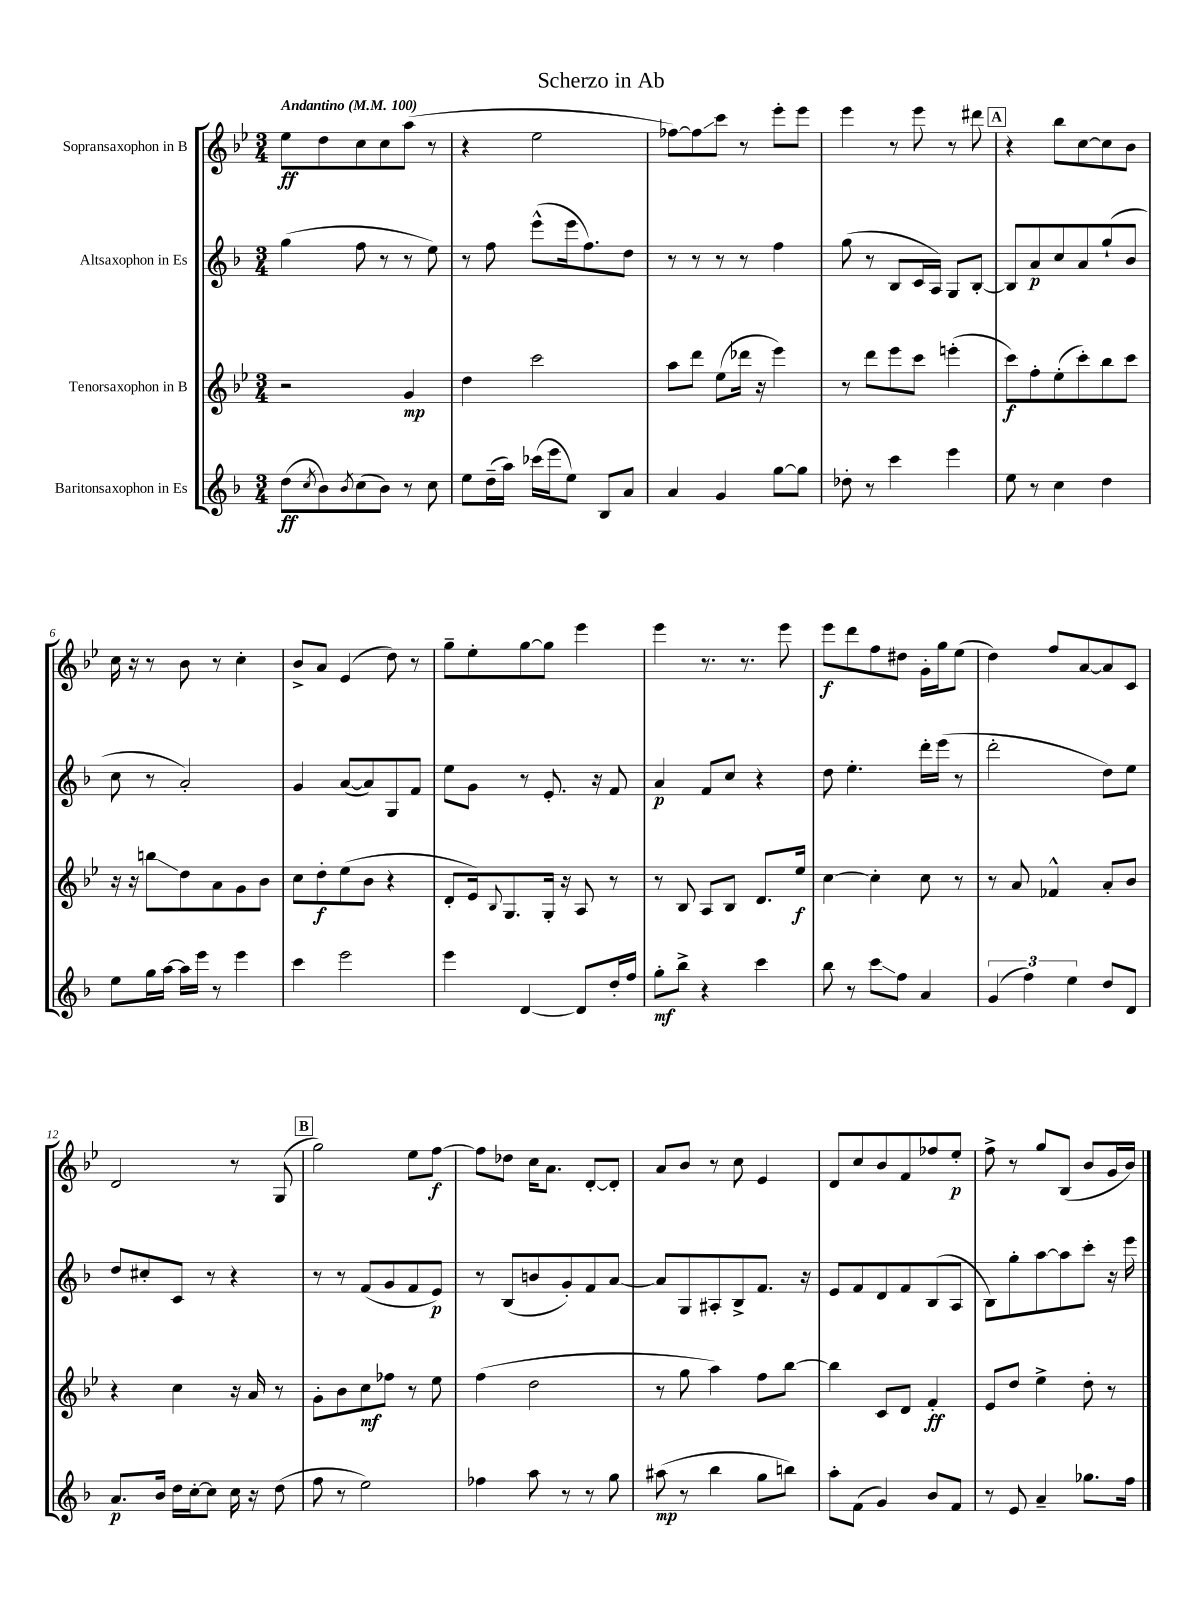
\header { title = "Scherzo in Ab" }
<<
\new StaffGroup <<
\new Staff = "s0" \with { instrumentName = "Sopransaxophon in B" } {
    \clef treble \key bes \major \numericTimeSignature \time 3/4 \tempo "Andantino" 4 = 100
    ees''8\ff d''8 c''8 c''8 a''8( r8 |
    r4 ees''2 |
    fes''8~) fes''8\glissando c'''8 r8 ees'''8-. ees'''8 |
    ees'''4 r8 ees'''8 r8 dis'''8 |
    \mark \markup { \box "A" } r4 bes''8 c''8~ c''8 bes'8 |
    c''16 r16 r8 bes'8 r8 c''4-. |
    bes'8-> a'8 ees'4( d''8) r8 |
    g''8-- ees''8-. g''8~ g''8 ees'''4 |
    ees'''4 r8. r8. ees'''8 |
    ees'''8\f d'''8 f''8 dis''8 g'16-. g''16 ees''8( |
    d''4) f''8 a'8~ a'8 c'8 |
    d'2 r8 g8( |
    \mark \markup { \box "B" } g''2) ees''8 f''8~\f |
    f''8 des''8 c''16 a'8. d'8~-. d'8-. |
    a'8 bes'8 r8 c''8 ees'4 |
    d'8 c''8 bes'8 f'8 fes''8 ees''8-.\p |
    f''8-> r8 g''8 bes8( bes'8 g'16 bes'16) \bar "|." |
}
\new Staff = "s1" \with { instrumentName = "Altsaxophon in Es" } {
    \clef treble \key f \major \numericTimeSignature \time 3/4
    g''4( f''8 r8 r8 e''8) |
    r8 f''8 e'''8-^( e'''16 f''8.) d''8 |
    r8 r8 r8 r8 f''4 |
    g''8( r8 bes8 c'16 a16) g8 bes8~-. |
    \mark \markup { \box "A" } bes8 a'8\p c''8 a'8 g''8-!( bes'8 |
    c''8 r8 a'2-.) |
    g'4 a'8~( a'8) g8 f'8 |
    e''8 g'8 r8 e'8.-. r16 f'8 |
    a'4\p f'8 c''8 r4 |
    d''8 e''4.-. d'''16-. e'''16( r8 |
    d'''2-. d''8) e''8 |
    d''8 cis''8-. c'8 r8 r4 |
    \mark \markup { \box "B" } r8 r8 f'8( g'8 f'8 e'8\p) |
    r8 bes8( b'8 g'8-.) f'8 a'8~ |
    a'8 g8 ais8-. bes8-> f'8. r16 |
    e'8 f'8 d'8 f'8 bes8( a8 |
    bes8) g''8-. a''8~ a''8 c'''8-. r16 e'''16 \bar "|." |
}
\new Staff = "s2" \with { instrumentName = "Tenorsaxophon in B" } {
    \clef treble \key bes \major \numericTimeSignature \time 3/4
    r2 g'4\mp |
    d''4 c'''2 |
    a''8 d'''8 ees''8( des'''16 r16 ees'''4) |
    r8 d'''8 ees'''8 c'''8 e'''4-.( |
    \mark \markup { \box "A" } c'''8\f) f''8-. ees''8-.( c'''8-.) bes''8 c'''8 |
    r16 r16 b''8\glissando d''8 a'8 g'8 bes'8 |
    c''8 d''8-.\f ees''8( bes'8 r4 |
    d'8-. ees'16) \appoggiatura { bes8 } g8. g16-. r16 a8 r8 |
    r8 bes8 a8 bes8 d'8. ees''16\f |
    c''4~ c''4-. c''8 r8 |
    r8 a'8 fes'4-^ a'8-. bes'8 |
    r4 c''4 r16 a'16 r8 |
    \mark \markup { \box "B" } g'8-. bes'8 c''8\mf fes''8 r8 ees''8 |
    f''4( d''2 |
    r8 g''8 a''4) f''8 bes''8~ |
    bes''4 c'8 d'8 f'4-.\ff |
    ees'8 d''8 ees''4-> d''8-. r8 \bar "|." |
}
\new Staff = "s3" \with { instrumentName = "Baritonsaxophon in Es" } {
    \clef treble \key f \major \numericTimeSignature \time 3/4
    d''8\ff( \acciaccatura { c''8 } bes'8) \acciaccatura { bes'8 } c''8( bes'8) r8 c''8 |
    e''8 d''16--( a''16) ces'''16( e'''16 e''8) bes8 a'8 |
    a'4 g'4 g''8~ g''8 |
    des''8-. r8 c'''4 e'''4 |
    \mark \markup { \box "A" } e''8 r8 c''4 d''4 |
    e''8 g''16 a''16~ a''16 e'''16 r8 e'''4 |
    c'''4 e'''2 |
    e'''4 d'4~ d'8 d''16-. f''16 |
    g''8-.\mf bes''8-> r4 c'''4 |
    bes''8 r8 c'''8\glissando f''8 a'4 |
    \tuplet 3/2 { g'4( f''4) e''4 } d''8 d'8 |
    a'8.\p bes'16 d''16 c''16~-. c''8 c''16 r16 d''8( |
    \mark \markup { \box "B" } f''8 r8 e''2) |
    fes''4 a''8 r8 r8 g''8 |
    ais''8\mp( r8 bes''4 g''8 b''8) |
    a''8-. f'8( g'4) bes'8 f'8 |
    r8 e'8 a'4-- ges''8. f''16 \bar "|." |
}
>>
>>
